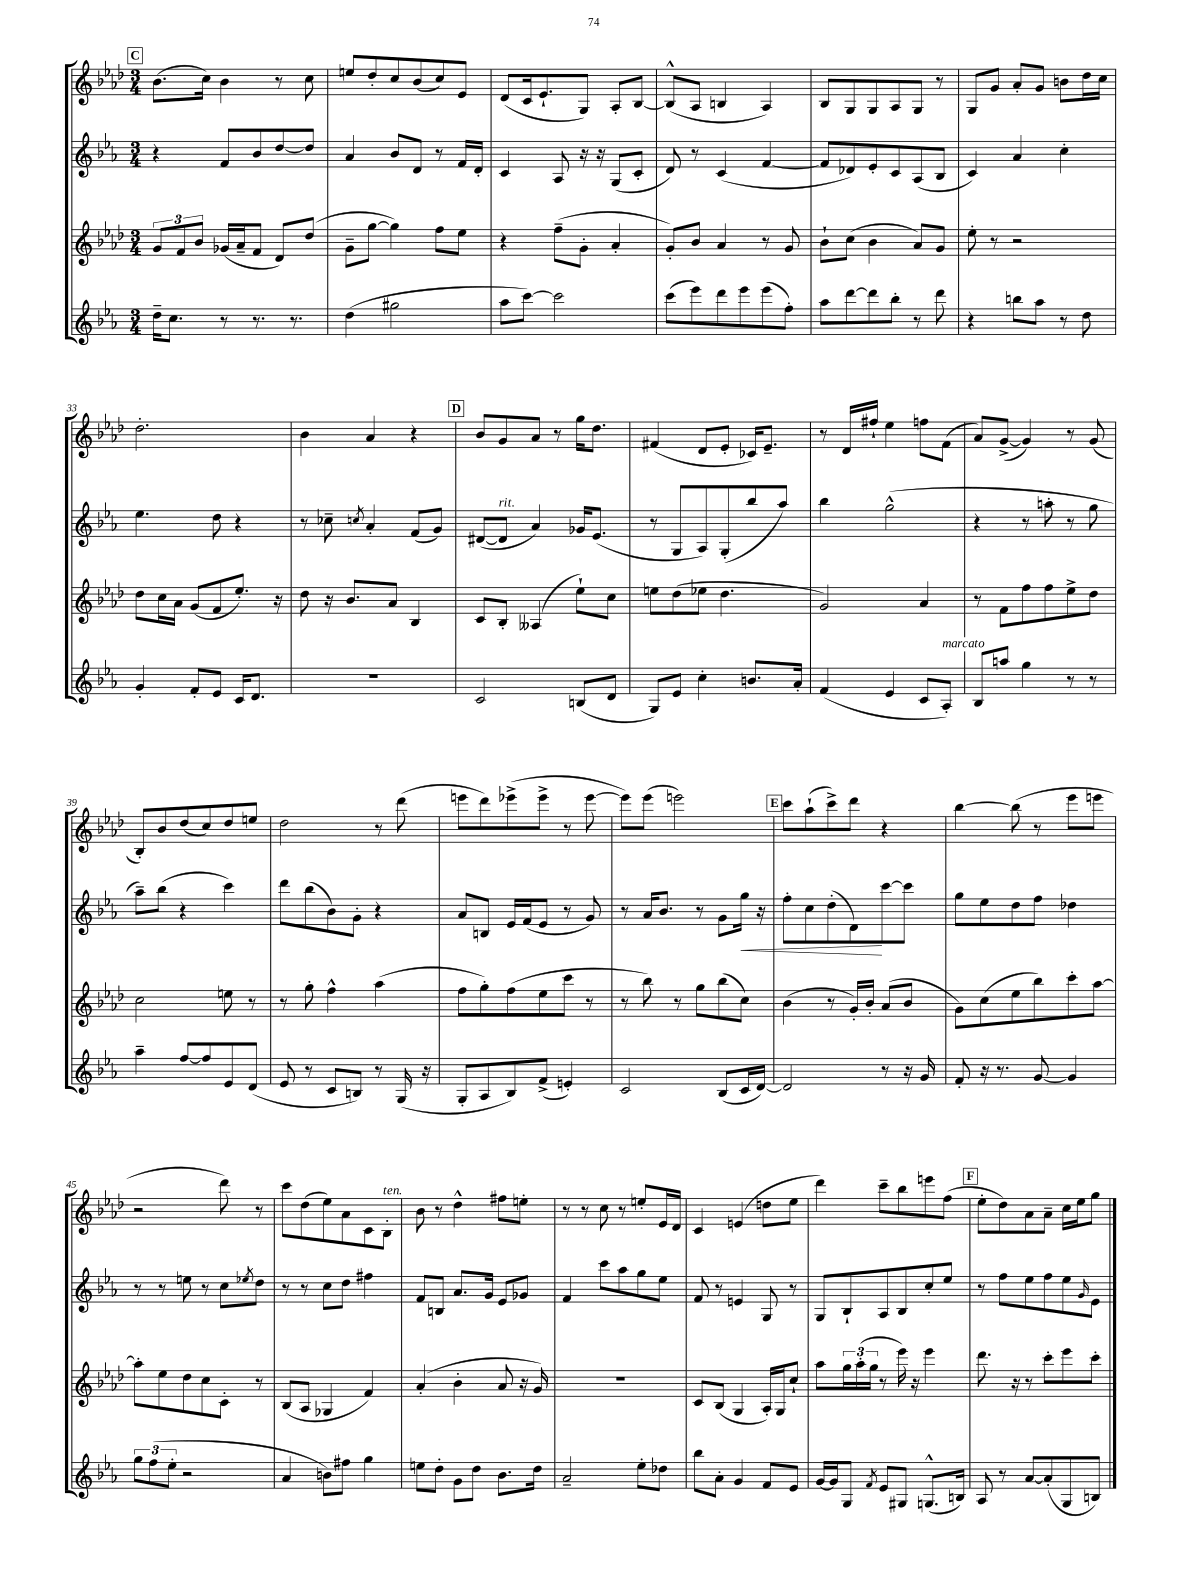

**kern	**kern	**kern	**kern
*staff4	*staff3	*staff2	*staff1
*clefG2	*clefG2	*clefG2	*clefG2
*k[b-e-a-]	*k[b-e-a-d-]	*k[b-e-a-]	*k[b-e-a-d-]
*M3/4	*M3/4	*M3/4	*M3/4
16dd~	12g	4r	(8.b-
8.cc	.	.	.
.	12f	.	.
.	12b-	.	.
.	.	.	16cc)
8r	(16g-	8f	4b-
.	16a-~	.	.
8.r	8f	8b-	.
.	8d-)	[8dd	8r
8.r	.	.	.
.	(8dd-	8dd]	8cc
=	=	=	=
(4dd	8g~	4a-	8ee
.	[8gg	.	8dd-'
2gg#	4gg])	8b-	8cc
.	.	8d	(8b-
.	8ff	8r	8cc)
.	8ee-	16f	8e-
.	.	16d'	.
=	=	=	=
8aa-	4r	4c	(8d-
[8ccc)	.	.	16c
.	.	.	8.e-`
2ccc]	(8ff~	8A-	.
.	8g'	16r	8G)
.	.	16r	.
.	4a-'	(8G	8A-'
.	.	8c'	[8B-
=	=	=	=
(8ccc	8g')	8d)	(8B-^^]
8eee-)	8b-	8r	8A-
8ddd	4a-	(4c	4B
8eee-	.	.	.
(8eee-	8r	[4f	4A-)
8ff')	8g	.	.
=	=	=	=
8aa-	8b-`	8f]	8B-
[8ddd	(8cc	8d-)	8G
8ddd]	4b-	8e-'	8G
8bb-'	.	8c	8A-
8r	8a-)	(8A-	8G
8ddd	8g	8B-	8r
=	=	=	=
4r	8ee-'	4c)	8G
.	8r	.	8g
8bb	2r	4a-	8a-'
8aa-	.	.	8g
8r	.	4cc'	8b
8dd	.	.	16dd-
.	.	.	16cc
=	=	=	=
4g'	8dd-	4.ee-	2.dd-'
.	16cc	.	.
.	16a-	.	.
8f'	(8g	.	.
8e-	8f	8dd	.
16c	8.ee-')	4r	.
8.d	.	.	.
.	16r	.	.
=	=	=	=
2.r	8dd-	8r	4b-
.	16r	8cc-~	.
.	8.b-	.	.
.	.	8qcc	.
.	.	4a-'	4a-
.	8a-	.	.
.	4B-	(8f	4r
.	.	8g)	.
=	=	=	=
2c	8c	([8d#	8b-
.	8B-'	8d#]	8g
.	(4A--	4a-)	8a-
.	.	.	8r
(8B	8ee-`)	16g-	16gg
.	.	(8.e-	8.dd-
8d	8cc	.	.
=	=	=	=
8G)	8ee	8r	(4f#
8e-	(8dd-	8G	.
4cc'	8ee-	8A-)	8d-
.	4.dd-	(8G'	8e-'
8.b	.	8bb-	16c-)
.	.	.	8.e-~
.	.	8aa-)	.
16a-'	.	.	.
=	=	=	=
(4f	2g)	4bb-	8r
.	.	.	16d-
.	.	.	16ff#`
4e-	.	(2gg^^	4ee-
8c	4a-	.	8ff
8A-')	.	.	(8f
=	=	=	=
8B-	8r	4r	8a-)
8aa	8f	.	([8g^
4gg	8ff	8r	4g])
.	8ff	8aa'	.
8r	8ee-^	8r	8r
8r	8dd-	8gg	(8g
=	=	=	=
4aa-~	2cc	8aa-~)	8B-')
.	.	(8bb-	8b-
[8ff	.	4r	(8dd-
8ff]	.	.	8cc)
8e-	8ee	4ccc)	8dd-
(8d	8r	.	8ee
=	=	=	=
8e-	8r	8ddd	2dd-
8r	8gg'	(8bb-	.
8c	4ff^^	8b-)	.
8B)	.	8g'	.
8r	(4aa-	4r	8r
(16G	.	.	(8ddd-
16r	.	.	.
=	=	=	=
8G'	8ff	8a-	8eee
8A-	8gg')	8B	8ddd-)
8B-)	(8ff	16e-	(8eee-^
.	.	(16f	.
(8f^	8ee-	8e-	8eee-^
4e')	8ccc	8r	8r
.	8r	8g)	[8eee-
=	=	=	=
2c	8r	8r	8eee-])
.	8bb-)	16a-	(8eee-
.	.	8.b-	.
.	8r	.	2eee)
.	8gg	8r	.
(8B-	(8bb-	8g	.
16c	8cc)	16gg	.
[16d)	.	16r	.
=	=	=	=
2d]	(4b-	8ff'	8ccc
.	.	8cc	(8aa-`
.	8r	(8dd'	8ccc^)
.	16g')	8d)	8ddd-
.	16b-'	.	.
8r	(8a-	[8ccc	4r
16r	8b-	8ccc]	.
16g	.	.	.
=	=	=	=
8f'	8g)	8gg	[4bb-
16r	(8cc	8ee-	.
8.r	.	.	.
.	8ee-	8dd	(8bb-]
[8g	8bb-)	8ff	8r
4g]	8ccc'	4dd-	8eee-
.	[8aa-	.	8eee
=	=	=	=
12gg	8aa-']	8r	2r
(12ff	.	.	.
.	8ee-	8r	.
12ee-'	.	.	.
2r	8dd-	8ee	.
.	8cc	8r	.
.	8c'	8cc	8ddd-)
.	.	8qee-	.
.	8r	8dd	8r
=	=	=	=
4a-	(8B-	8r	8ccc
.	8A-	8r	(8dd-
8b)	4G-	8cc	8ee-)
8ff#	.	8dd	8a-
4gg	4f)	4ff#	8c
.	.	.	8B-'
=	=	=	=
8ee	(4a-'	8f	8b-
8dd'	.	8B	8r
8g	4b-'	8.a-	4dd-^^
8dd	.	.	.
.	.	16g	.
8.b-	8a-	8e-	8ff#
.	16r	8g-	8ee'
16dd	16g)	.	.
=	=	=	=
2a-~	2.r	4f	8r
.	.	.	8r
.	.	8ccc	8cc
.	.	8aa-	8r
8ee-'	.	8gg	8ee'
8dd-	.	8ee-	16e-
.	.	.	16d-
=	=	=	=
8bb-	8c	8f	4c
8a-'	(8B-	8r	.
4g	4G	4e	(4e
8f	16A-')	8G	8dd
.	16G	.	.
8e-	8cc`	8r	8ee-
=	=	=	=
[16g	8aa-	8G	4ddd-)
16g]	.	.	.
8G	24gg	8B-`	.
.	(24aa-'	.	.
.	24gg	.	.
8qf	.	.	.
8e-	8r	8A-	8ccc~
8G#	16eee-)	8B-	8bb-
.	16r	.	.
(8.G^^	4eee-	8cc'	8eee
.	.	8ee-	(8ff
16B)	.	.	.
=	=	=	=
8A-	8.ddd-	8r	8ee-'
8r	.	8ff	8dd-)
.	16r	.	.
[8a-	8r	8ee-	8a-
(8a-']	8ccc'	8ff	8a-~
8G	8eee-	8ee-	16cc
.	.	.	16ee-
.	.	16qqg	.
8B)	8ccc'	8e-	8gg
==	==	==	==
*-	*-	*-	*-
